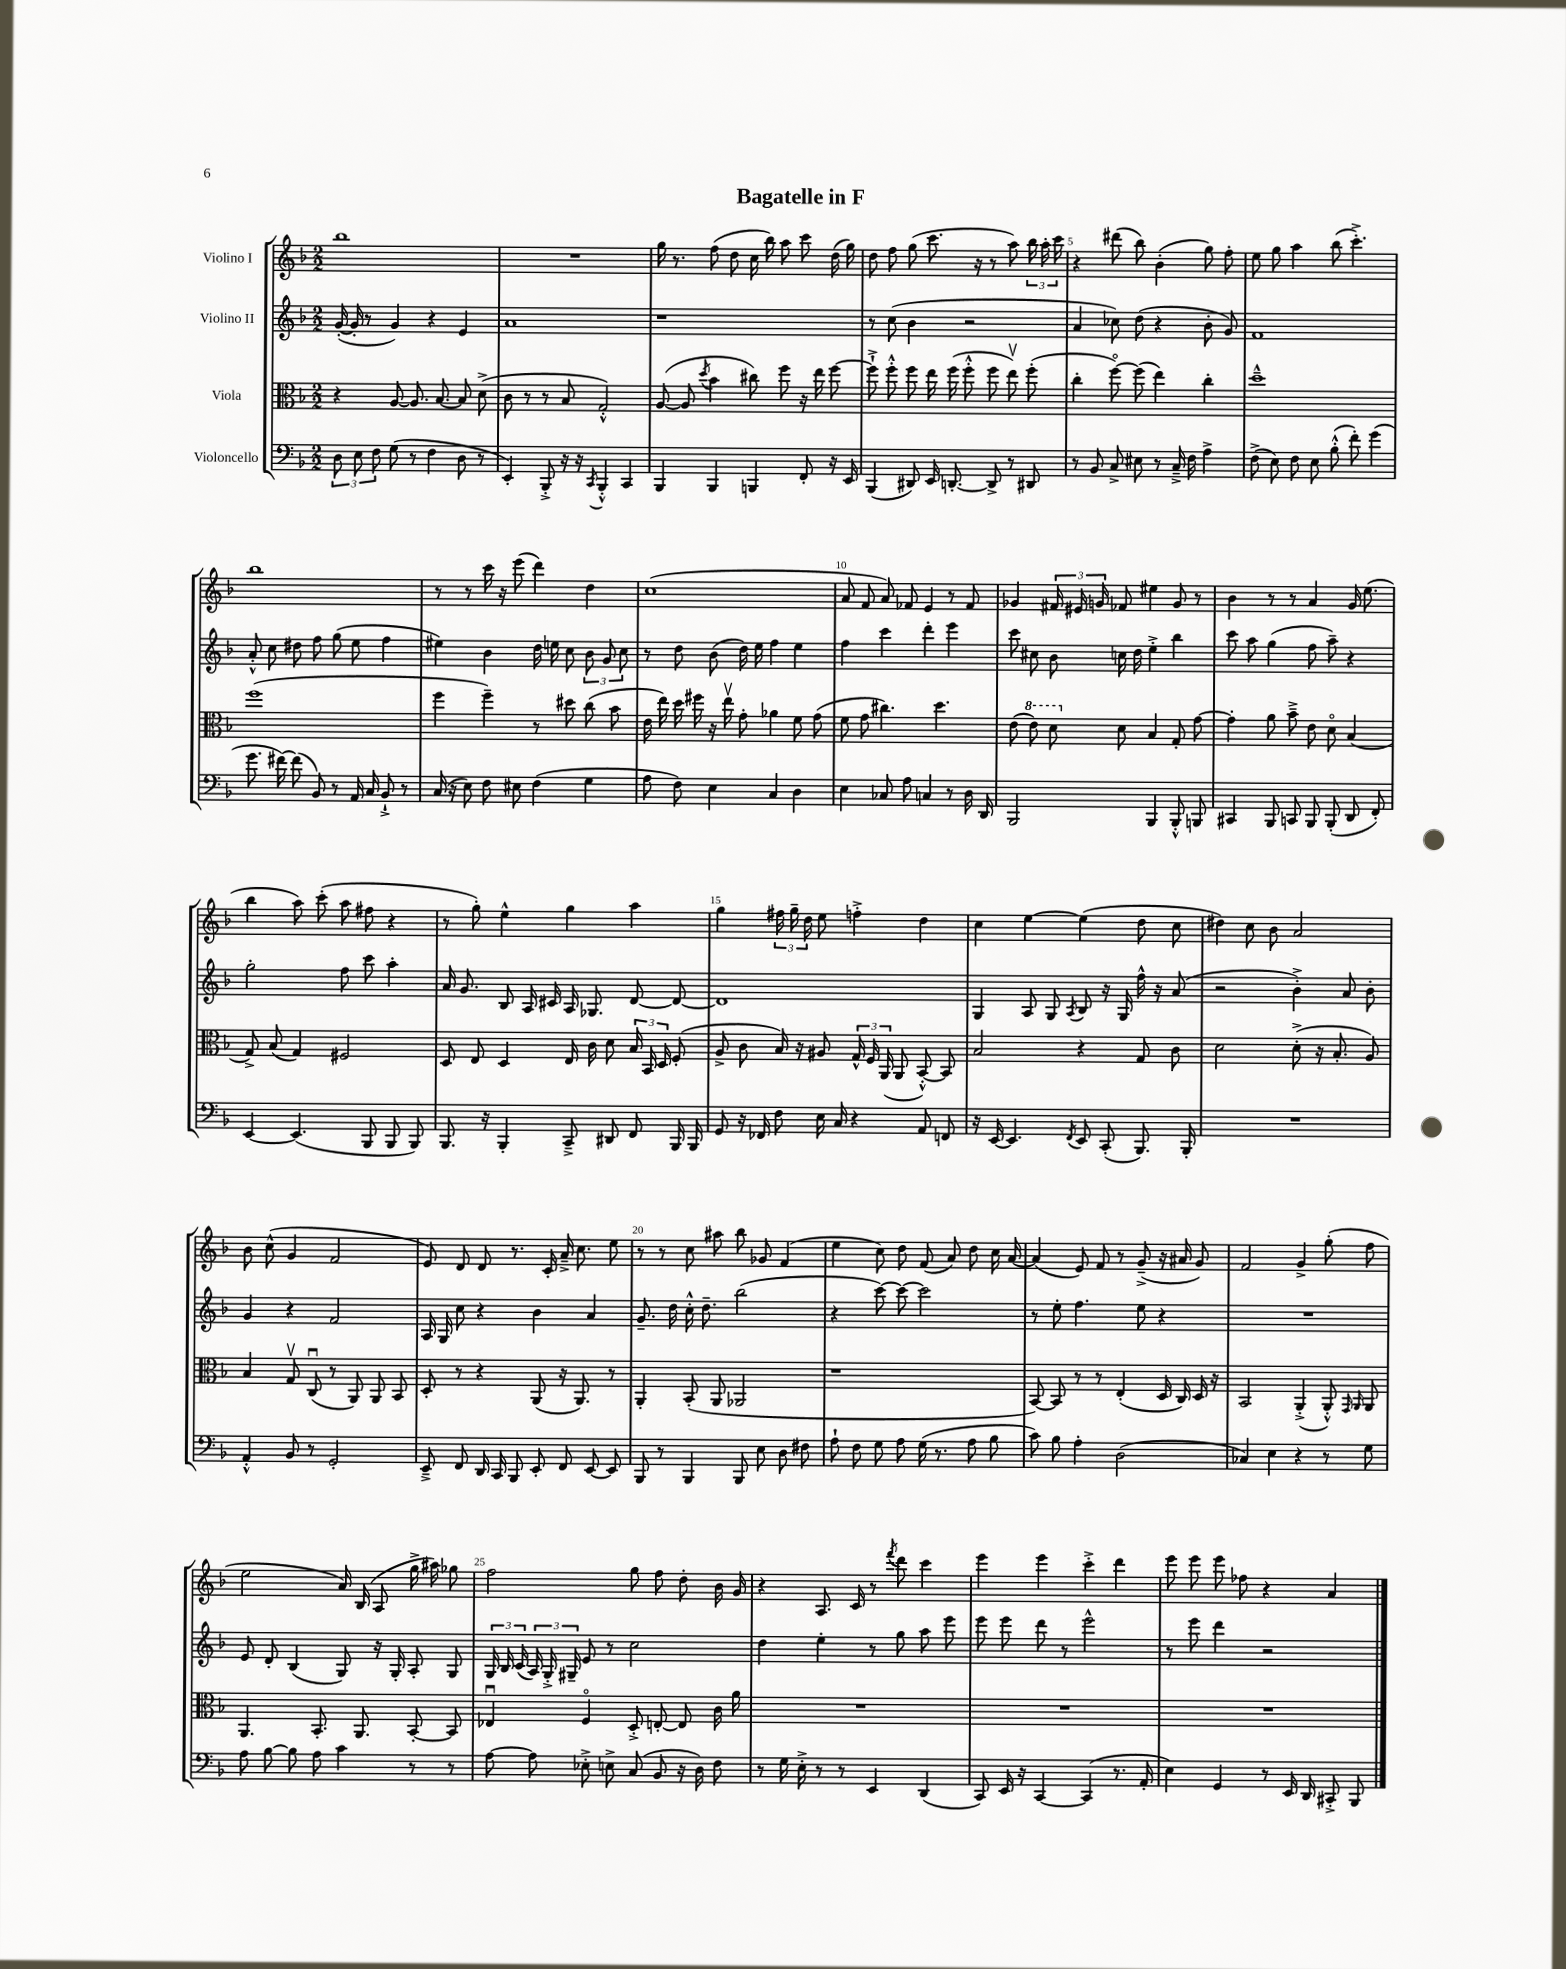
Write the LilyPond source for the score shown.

\header { title = "Bagatelle in F" }
<<
\new StaffGroup <<
\new Staff = "s0" \with { instrumentName = "Violino I" } {
    \clef treble \key f \major \numericTimeSignature \time 2/2
    \autoBeamOff bes''1 |
    R1 |
    g''16 r8. f''8( d''8 c''16 bes''16) a''8 c'''8 d''16( g''16) |
    d''8 f''8 g''8( c'''8. r16 r8 a''8) \tuplet 3/2 { bes''16 a''16-. c'''16 } |
    r4 dis'''8( bes''8) bes'4-.( g''8) f''8-. |
    e''8 g''8 a''4 bes''8( c'''4.-.->) |
    bes''1 |
    r8 r8 c'''16 r16 e'''8( d'''4) d''4 |
    c''1( |
    a'8 f'8 a'8) fes'8 e'4 r8 fes'8 |
    ges'4 \tuplet 3/2 { fis'16 eis'16 g'16 } fes'8 eis''4 g'8 r8 |
    bes'4 r8 r8 a'4 g'16 e''8.( |
    bes''4 a''8) c'''8-.( a''8 fis''8 r4 |
    r8 g''8-.) e''4-^ g''4 a''4 |
    g''4 \tuplet 3/2 { fis''16 g''16-- d''16 } e''8 f''4-.-> d''4 |
    c''4 e''4~ e''4( d''8 c''8 |
    dis''4) c''8 bes'8 a'2 |
    bes'8 c''8-^( g'4 f'2 |
    e'8) d'8 d'8 r8. c'16-. a'16---> c''8. e''8 |
    r8 r8 c''8 ais''8 bes''8 ges'8 f'4( |
    e''4 c''8) d''8 f'8( a'8) d''8 c''16 a'16~ |
    a'4( e'8) f'8 r8 g'8--->( r16 ais'16 g'8) |
    f'2 g'4-> g''8-.( f''8 |
    e''2 a'16) bes16( a8 g''16-> ais''16) ges''8 |
    f''2 g''8 f''8 d''8-. bes'16 g'16 |
    r4 a8. c'16 r8 \acciaccatura { f'''8 } d'''8 c'''4 |
    e'''4 e'''4 c'''4-.-> d'''4 |
    e'''8 e'''8 e'''8 fes''8 r4 a'4 \bar "|." |
}
\new Staff = "s1" \with { instrumentName = "Violino II" } {
    \clef treble \key f \major \numericTimeSignature \time 2/2
    \autoBeamOff g'16~-.( g'16-. r8 g'4) r4 e'4 |
    a'1 |
    r1 |
    r8 c''8( bes'4 r2 |
    a'4 ces''8) d''8( r4 bes'8-. g'8) |
    f'1 |
    a'8-.-^ c''8 dis''8 f''8 g''8( e''8 f''4 |
    eis''4) bes'4 d''16 e''16 c''8 \tuplet 3/2 { bes'8 g'8 c''8 } |
    r8 d''8 bes'8( d''16) e''16 f''4 e''4 |
    f''4 c'''4 d'''4-. e'''4 |
    c'''8 cis''8 bes'8 c''16 d''16 e''4-.-> bes''4 |
    c'''8 a''8 g''4( f''8 a''8--) r4 |
    g''2-. f''8 c'''8 a''4-. |
    a'16 g'8. bes8 a16 cis'16 a16 ges8. d'8~ d'8~ |
    d'1 |
    g4 a8 g8 \acciaccatura { a8 } bes8 r16 g16 f''16-^ r16 a'8( |
    r2 bes'4-.->) a'8 bes'8-. |
    g'4 r4 f'2 |
    a16 g16 c''8 r4 bes'4 a'4 |
    g'8.-- d''16 c''16-.-^ d''8.-- bes''2( |
    r4 c'''8~) c'''8~ c'''2 |
    r8 e''8-. f''4. e''8 r4 |
    R1 |
    e'8 d'8-. bes4( g8) r16 g16-. a8-. g8 |
    \tuplet 3/2 { g16 bes16 c'16( } \tuplet 3/2 { a16) g16-.-> gis16-- } e'8 r8 c''2 |
    d''4 e''4-. r8 g''8 a''8 e'''8 |
    e'''8 e'''8 d'''8 r8 e'''2-^ |
    r8 e'''8 d'''4 r2 \bar "|." |
}
\new Staff = "s2" \with { instrumentName = "Viola" } {
    \clef alto \key f \major \numericTimeSignature \time 2/2
    \autoBeamOff r4 a8~ a8. bes8.~ bes8 d'8->( |
    c'8 r8 r8 bes8 g2-.-^) |
    a8~( a8 \acciaccatura { d''8 } bes'4 cis''8) f''8 r16 e''16 f''8~ |
    f''8-!-> f''8-.-^ f''8 e''16 f''16( f''8-.-^ f''8 e''8\upbow) f''8-.( |
    c''4-. f''8~\flageolet) f''8( e''4) c''4-. |
    d''1---^ |
    f''1( |
    f''4 f''4--) r8 dis''8 c''8( bes'8 |
    e'16 e''16) d''16 fis''16 r16 e''16\upbow g'8-. aes'4 f'8 g'8( |
    f'8 g'8 cis''4.) d''4. |
    e'8( \ottava #1 e''8) d''8 \ottava #0 d'8 bes4 g8-. g'8~ |
    g'4-. a'8 bes'8---> e'8 d'8\flageolet bes4( |
    g8->) bes8( g4) fis2 |
    d8 e8 d4 e16 c'16 d'8 \tuplet 3/2 { bes16 bes,16 d16 } f8-.( |
    a8-> c'8 bes16) r16 ais8 \tuplet 3/2 { g16-^ f16 a,16( } a,8 bes,8~-.-^) bes,8 |
    bes2 r4 g8 c'8 |
    d'2 d'8-.->( r16 bes8.-. a8) |
    bes4 g8\upbow c8\downbow( r8 a,8) a,8 bes,8 |
    d8-. r8 r4 a,8( r16 a,8.) r8 |
    a,4-. bes,8-.( a,8 aes,2 |
    r1 |
    bes,8~) bes,8 r8 r8 e4-.( d16 c16) d16 r16 |
    bes,2 a,4-.->( a,8-.-^) \grace { g,16 a,16 } a,8 |
    a,4. bes,8.-. a,8. bes,8~-. bes,8 |
    ees4\downbow f4\flageolet d8-.-> e8~-. e8 c'16 a'16 |
    R1 |
    R1 |
    R1 \bar "|." |
}
\new Staff = "s3" \with { instrumentName = "Violoncello" } {
    \clef bass \key f \major \numericTimeSignature \time 2/2
    \autoBeamOff \tuplet 3/2 { d8 e8 f8 } g8( r8 f4 d8 r8 |
    e,4-.) bes,,8-.-> r16 r16 \acciaccatura { c,8 } bes,,4-.-^ c,4 |
    bes,,4 bes,,4 b,,4 f,8-. r16 e,16 |
    bes,,4( dis,8) e,16 d,8.~-. d,8-> r8 dis,8 |
    r8 bes,8 c8-> eis8 r8 c16---> f16 a4-> |
    f8->( e8) f8 e8 bes8-.-^( f'8-.) g'4( |
    g'8. fis'16~) fis'8( bes,8) r8 a,16 c16 bes,8-!-> r8 |
    c16( r16 e8) f8 eis8 f4( g4 |
    a8 f8) e4 c4 d4 |
    e4 ces8 a8 c4 r8 d16 d,16 |
    bes,,2 bes,,4 bes,,8-.-^ b,,8 |
    cis,4 bes,,8 c,8 bes,,8 bes,,8-.( d,8 f,8-.) |
    e,4~ e,4.( bes,,8 bes,,8 bes,,8) |
    bes,,8. r16 bes,,4-. c,8---> dis,8 f,8 bes,,16 bes,,16 |
    g,8 r16 fes,16 f8 e16 c16 r4 a,8 f,8 |
    r16 e,16~ e,4. \acciaccatura { f,8 } e,8 c,8-.( bes,,8.) bes,,16-. |
    R1 |
    a,4-.-^ bes,8 r8 g,2-. |
    e,8---> f,8 d,16 c,16 bes,,8 e,8-. f,8 e,8~ e,8 |
    bes,,8 r8 bes,,4 bes,,8 e8 d8 fis8 |
    a8-! f8 g8 a8 g16( r8. a8 bes8 |
    c'8) bes8 a4-. d2( |
    ces4) e4 r4 r8 g8 |
    a8 bes8~ bes8 a8 c'4 r8 r8 |
    a8~ a8 ees8-.-> e8-> c8( bes,8 r16 d16) f8 |
    r8 g16 e16-.-> r8 r8 e,4 d,4( |
    c,8) e,16 r16 c,4~ c,4( r8. a,16-. |
    e4) g,4 r8 e,16 d,16 cis,8-.-> bes,,8 \bar "|." |
}
>>
>>
\layout { \context { \Score \override BarNumber.break-visibility = ##(#f #t #t) barNumberVisibility = #(every-nth-bar-number-visible 5) } }
